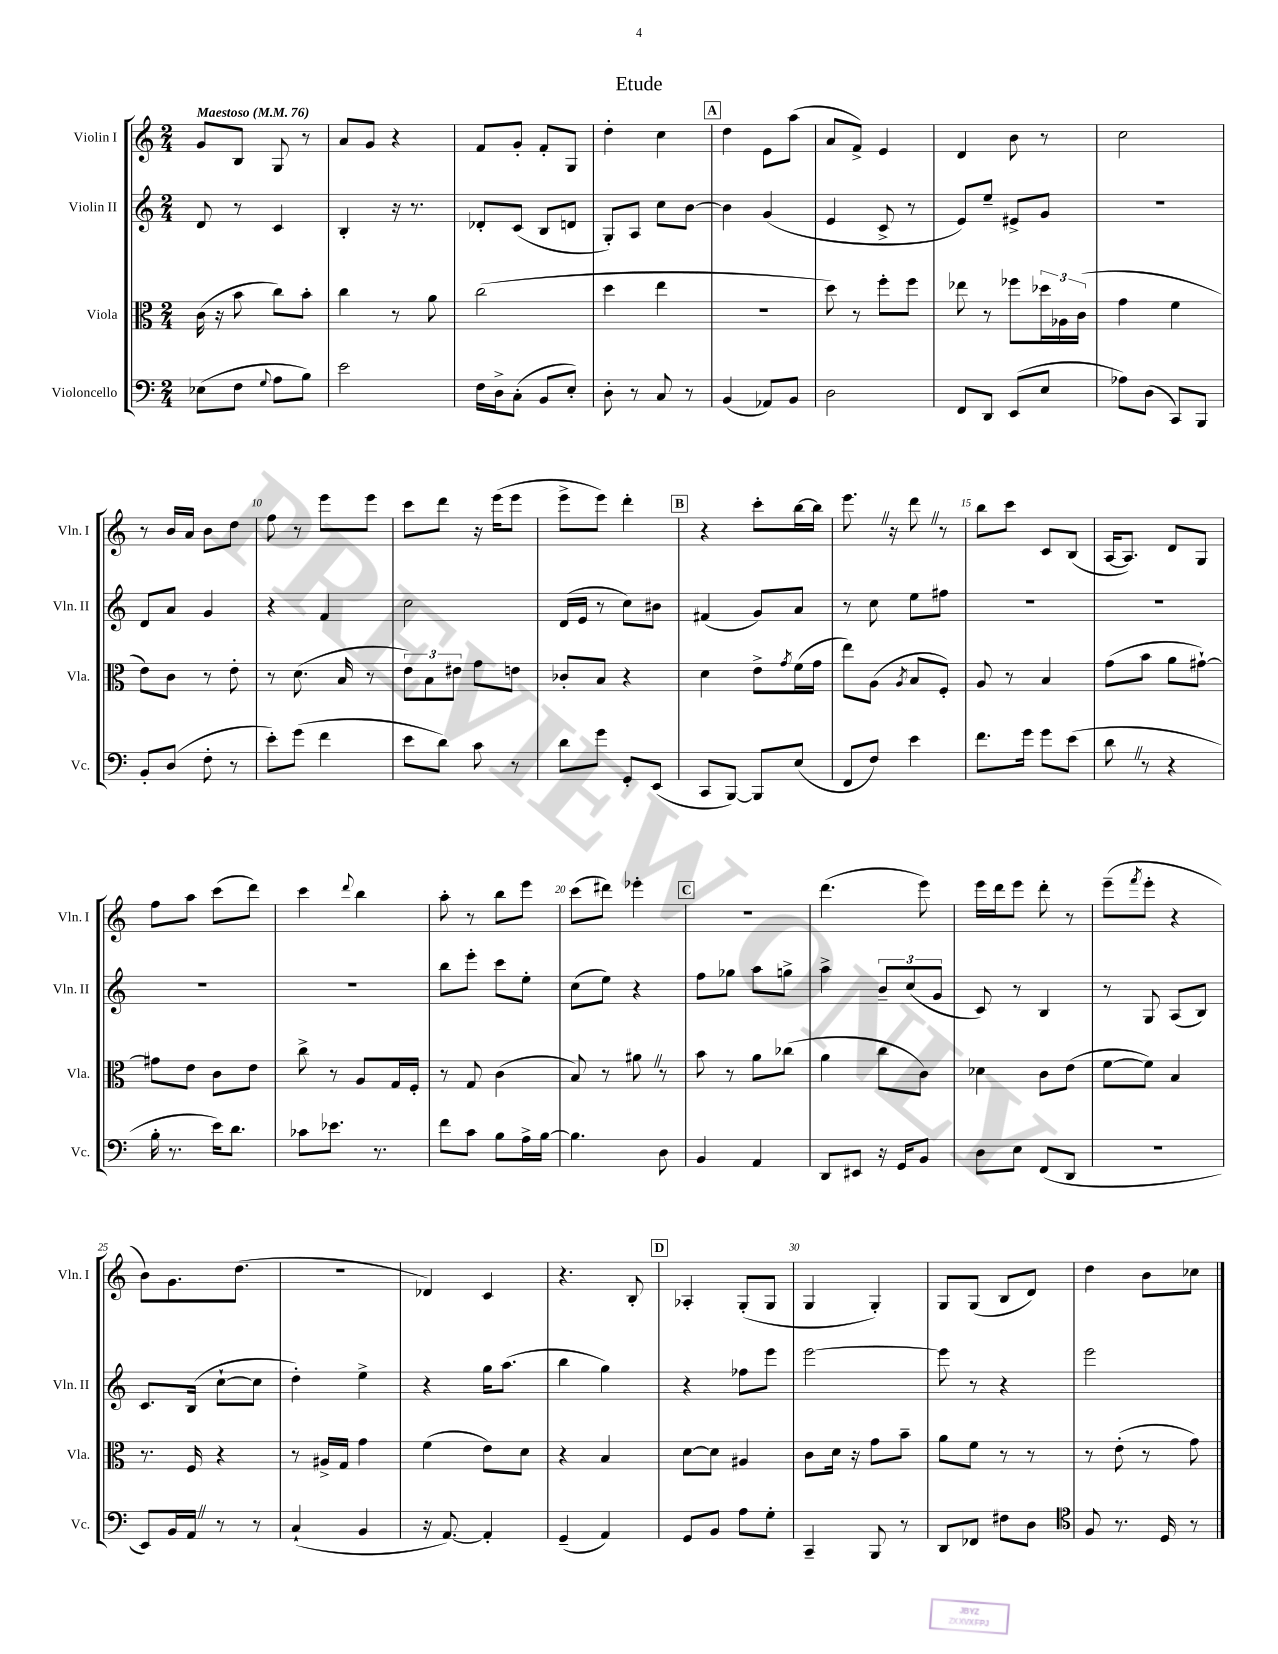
\header { title = "Etude" }
<<
\new StaffGroup <<
\new Staff = "s0" \with { instrumentName = "Violin I" shortInstrumentName = "Vln. I" } {
    \clef treble \key c \major \numericTimeSignature \time 2/4 \tempo "Maestoso" 4 = 76
    g'8 b8 g8 r8 |
    a'8 g'8 r4 |
    f'8 g'8-. f'8-. g8 |
    d''4-. c''4 |
    \mark \markup { \box "A" } d''4 e'8 a''8( |
    a'8 f'8->) e'4 |
    d'4 b'8 r8 |
    c''2 |
    r8 b'16 a'16 b'8 d''8 |
    f''8 r8 e'''8 e'''8 |
    c'''8 d'''8 r16 e'''16( e'''8 |
    e'''8-> e'''8) d'''4-. |
    \mark \markup { \box "B" } r4 c'''8-. b''16~ b''16 |
    e'''8. \once \override BreathingSign.text = \markup { \musicglyph "scripts.caesura.straight" } \breathe r16 d'''8 \once \override BreathingSign.text = \markup { \musicglyph "scripts.caesura.straight" } \breathe r8 |
    b''8 c'''8 c'8 b8( |
    a16~ a8.) d'8 g8 |
    f''8 a''8 c'''8( d'''8) |
    c'''4 \appoggiatura { d'''8 } b''4 |
    a''8-. r8 b''8 e'''8 |
    c'''8( dis'''8) ees'''4-. |
    \mark \markup { \box "C" } R2 |
    d'''4.( e'''8) |
    e'''16 d'''16 e'''8 d'''8-. r8 |
    e'''8--( \acciaccatura { f'''8 } e'''8-. r4 |
    b'8) g'8. d''8.( |
    r2 |
    des'4) c'4 |
    r4. b8-. |
    \mark \markup { \box "D" } aes4-. g8-.( g8 |
    g4 g4-.) |
    g8 g8( b8 d'8) |
    d''4 b'8 ces''8 \bar "|." |
}
\new Staff = "s1" \with { instrumentName = "Violin II" shortInstrumentName = "Vln. II" } {
    \clef treble \key c \major \numericTimeSignature \time 2/4
    d'8 r8 c'4 |
    b4-. r16 r8. |
    des'8-. c'8( b8 d'8 |
    g8-.) a8 c''8 b'8~ |
    \mark \markup { \box "A" } b'4 g'4( |
    e'4 c'8-> r8 |
    e'8) e''8-- eis'8-> g'8 |
    r2 |
    d'8 a'8 g'4 |
    r4 f'4 |
    c''2 |
    d'16( e'16 r8 c''8) bis'8 |
    \mark \markup { \box "B" } fis'4( g'8) a'8 |
    r8 c''8 e''8 fis''8 |
    R2 |
    R2 |
    R2 |
    R2 |
    b''8 e'''8-. c'''8 e''8-. |
    c''8( e''8) r4 |
    \mark \markup { \box "C" } f''8 ges''8 a''8 g''8-> |
    a''4-> \tuplet 3/2 { b'8-- c''8( g'8 } |
    c'8) r8 b4 |
    r8 g8 a8( b8) |
    c'8. b16( c''8~-! c''8 |
    d''4-.) e''4-> |
    r4 g''16 a''8.( |
    b''4 g''4) |
    \mark \markup { \box "D" } r4 fes''8 e'''8 |
    e'''2~ |
    e'''8 r8 r4 |
    e'''2 \bar "|." |
}
\new Staff = "s2" \with { instrumentName = "Viola" shortInstrumentName = "Vla." } {
    \clef alto \key c \major \numericTimeSignature \time 2/4
    c'16( r16 b'8 c''8) b'8-. |
    c''4 r8 a'8 |
    c''2( |
    d''4 e''4 |
    \mark \markup { \box "A" } r2 |
    d''8) r8 f''8-. f''8 |
    ees''8 r8 fes''8 \tuplet 3/2 { des''16 aes16 c'16( } |
    g'4 f'4 |
    e'8) c'8 r8 e'8-. |
    r8 d'8.( b16 r8 |
    \tuplet 3/2 { e'8) b8 eis'8 } g'8 e'8 |
    ces'8-. b8 r4 |
    \mark \markup { \box "B" } d'4 e'8-> \acciaccatura { g'8 } f'16( g'16 |
    e''8) a8( \acciaccatura { a8 } b8 f8-.) |
    a8 r8 b4 |
    g'8( b'8 a'8 gis'8~-!) |
    gis'8 e'8 c'8 e'8 |
    c''8-> r8 a8 g16 f16-. |
    r8 g8 c'4( |
    b8) r8 ais'8 \once \override BreathingSign.text = \markup { \musicglyph "scripts.caesura.straight" } \breathe r8 |
    \mark \markup { \box "C" } b'8 r8 a'8 ces''8( |
    a'4 c''8 c'8) |
    des'4 c'8 e'8( |
    f'8~ f'8) b4 |
    r8. f16 r4 |
    r8 ais16-> g16 g'4 |
    f'4( e'8) d'8 |
    r4 b4 |
    \mark \markup { \box "D" } d'8~ d'8 ais4 |
    c'8 d'16 r16 g'8 b'8-- |
    a'8 f'8 r8 r8 |
    r8 e'8-.( r8 g'8) \bar "|." |
}
\new Staff = "s3" \with { instrumentName = "Violoncello" shortInstrumentName = "Vc." } {
    \clef bass \key c \major \numericTimeSignature \time 2/4
    ees8( f8 \appoggiatura { g8 } a8 b8) |
    e'2 |
    f16 d16-> c8-.( b,8 e8-.) |
    d8-. r8 c8 r8 |
    \mark \markup { \box "A" } b,4( aes,8) b,8 |
    d2 |
    f,8 d,8 e,8( e8 |
    aes8) d8( c,8) b,,8 |
    b,8-. d8( f8-. r8 |
    e'8-.) g'8( f'4 |
    e'8 d'8) c'8 r8 |
    d'8 g'8 g,8-. e,8( |
    \mark \markup { \box "B" } c,8 b,,8~) b,,8 e8( |
    f,8 f8) e'4 |
    f'8. g'16 g'8 e'8( |
    d'8 \once \override BreathingSign.text = \markup { \musicglyph "scripts.caesura.straight" } \breathe r8 r4 |
    b16-. r8. e'16) d'8. |
    ces'8 ees'8. r8. |
    f'8 c'8 b8 a16-> b16~ |
    b4. d8 |
    \mark \markup { \box "C" } b,4 a,4 |
    d,8 eis,8 r16 g,16 b,8 |
    d8 e8 f,8( d,8 |
    r2 |
    e,8) b,16 a,16 \once \override BreathingSign.text = \markup { \musicglyph "scripts.caesura.straight" } \breathe r8 r8 |
    c4-!( b,4 |
    r16 a,8.~) a,4-. |
    g,4--( a,4) |
    \mark \markup { \box "D" } g,8 b,8 a8 g8-. |
    c,4-- b,,8 r8 |
    d,8 fes,8 fis8 d8 |
    \clef tenor f8 r8. d16 r8 \bar "|." |
}
>>
>>
\layout { \context { \Score \override BarNumber.break-visibility = ##(#f #t #t) barNumberVisibility = #(every-nth-bar-number-visible 5) } }
